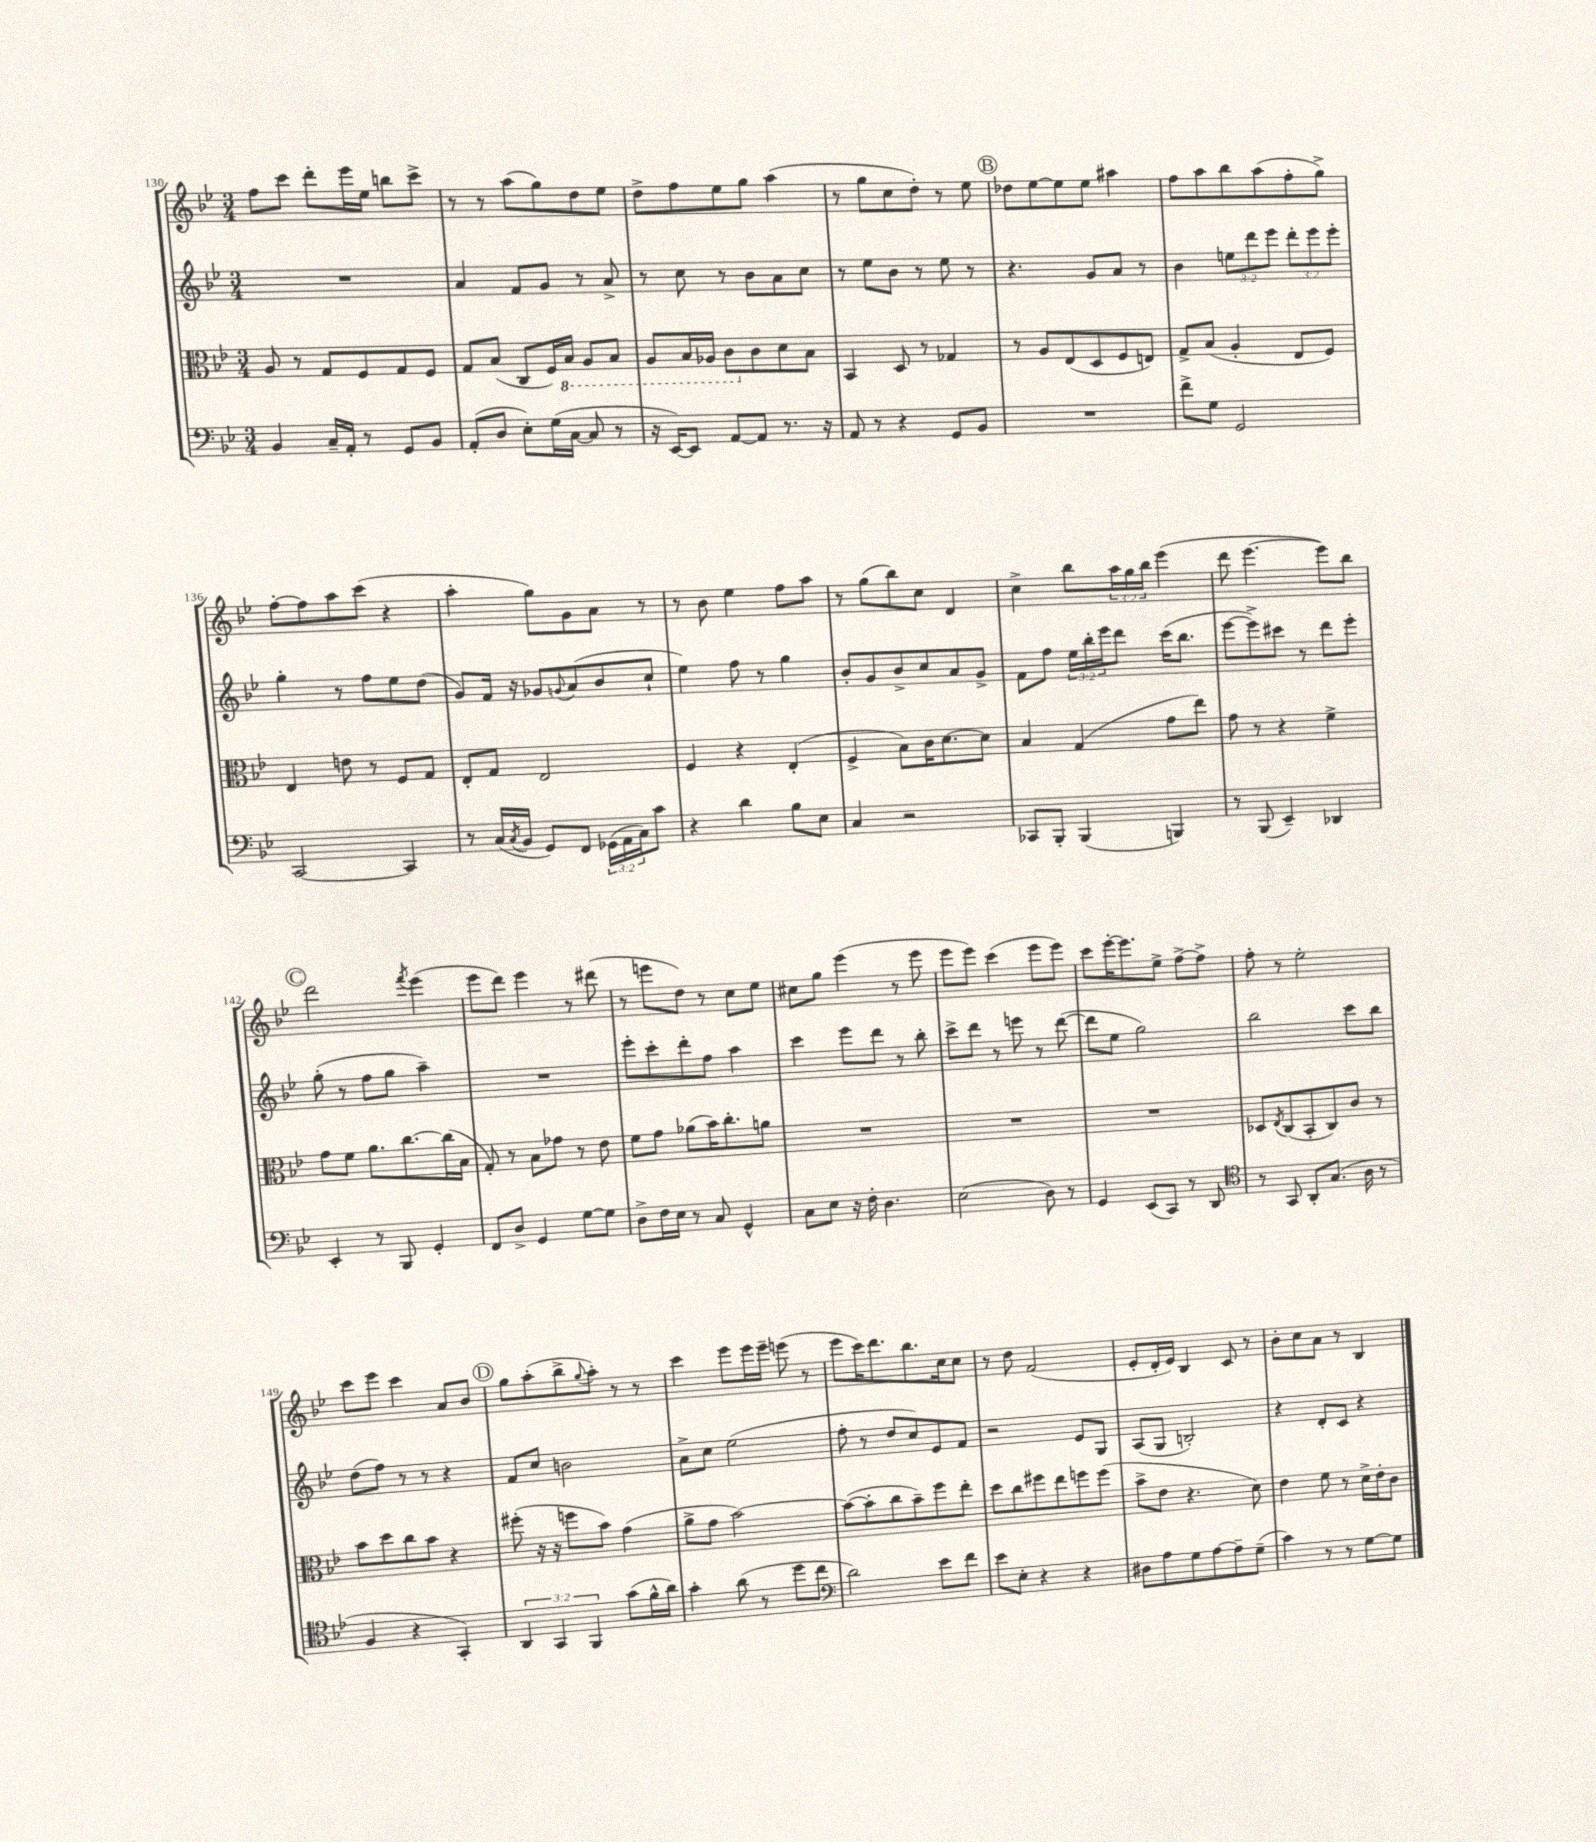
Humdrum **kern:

**kern	**kern	**kern	**kern
*staff4	*staff3	*staff2	*staff1
*clefF4	*clefC3	*clefG2	*clefG2
*k[b-e-]	*k[b-e-]	*k[b-e-]	*k[b-e-]
*M3/4	*M3/4	*M3/4	*M3/4
4BB-	8A	2.r	8ff
.	8r	.	8ccc
16C~	8G	.	8ddd'
16AA'	.	.	.
8r	8F	.	16eee-
.	.	.	16ee-
8GG	8G	.	8bb
8BB-	8F	.	8ccc^
=	=	=	=
(8AA'	8G	4a	8r
8D	(8B-	.	8r
8E-')	8C	8f	(8aa
(16G	16F)	8g	8gg)
[16C	16BB-	.	.
8C]	8AA	8r	8dd
8r	8BB-	8a^	8ee-
=	=	=	=
16r	8AA	8r	8dd^
[16EE-)	.	.	.
8EE-]	16BB-	8cc	8ff
.	16AA-	.	.
[8AA	8C	8r	8ee-
8AA]	8c	8b-	8gg
8.r	8d	8a	(4aa
.	8B-	8cc	.
16r	.	.	.
=	=	=	=
8AA	4BB-	8r	8r
8r	.	8ee-	8gg
4r	8D	8b-	8cc
.	8r	8r	8dd')
8GG	4G-	8ee-	8r
8BB-	.	8r	8ee-
=	=	=	=
2.r	8r	4.r	8dd-
.	8A	.	[8ee-
.	(8E-	.	8ee-]
.	8D	8g	8ee-
.	8F	8a	4aa#
.	8E)	8r	.
=	=	=	=
8f^	8G^	4b-	8ff
8G	(8B-	.	8aa
2GG	4A'	12ee	8bb-
.	.	12ddd	.
.	.	.	(8aa
.	.	12eee-	.
.	8E-	12ddd'	8ff'
.	.	12eee-	.
.	8F)	.	8gg^)
.	.	12eee-'	.
=	=	=	=
[2CC	4E-	4gg'	[8ff'
.	.	.	8ff]
.	8e	8r	8aa
.	8r	8ff	(8ccc
4CC]	8F	8ee-	4r
.	8G	(8dd	.
=	=	=	=
8r	8E-'	8g)	4aa'
(16C	8G	16f	.
8qC	.	.	.
16BB-	.	16r	.
8GG)	2E-	8g-	8gg)
.	.	8qqg	.
8FF	.	(8a	8g
(24GG-	.	8b-	8a
24AA	.	.	.
24C)	.	.	.
8c	.	8cc`	8r
=	=	=	=
4r	4F	4ee-)	8r
.	.	.	8b-
4d	4r	8ff	4ee-
.	.	8r	.
8B-	(4E-'	4gg	8ff
8E-	.	.	8aa
=	=	=	=
4C	4F^	8b-'	8r
.	.	8g	(8gg
2r	8B-)	8b-^	8bb-)
.	16c	8cc	8cc
.	[8.d	.	.
.	.	8a	4d
.	8d]	8g^	.
=	=	=	=
8CC-	4B-	8f	4cc^
8BBB-'	.	8ff	.
(4BBB-	(4G	24ee-	8bb-
.	.	24bb-'	.
.	.	24eee-	.
.	.	8ddd	24aa
.	.	.	24gg
.	.	.	24bb-
4BBB)	8g	(16ccc	(4eee-
.	.	8.bb-	.
.	8ee-)	.	.
=	=	=	=
8r	8g	[8eee-	8ddd
(8BBB-	8r	8eee-^])	[4.eee-
4EE-~)	4r	8ccc#	.
.	.	8r	.
4DD-	4f^	8ddd	8eee-])
.	.	8eee-'	8bb-
=	=	=	=
4EE-'	8g	(8gg'	2ddd
.	8f	8r	.
8r	8.a	8ff	.
8BBB-	.	8gg	.
.	[8.cc	.	.
.	.	.	8qfff
4GG'	.	4aa~)	(4eee-
.	(16cc]	.	.
.	16B-	.	.
=	=	=	=
8FF	8G')	2.r	8eee-
8D^	8r	.	8ddd)
4GG	8B-	.	4eee-
.	8g-	.	.
[8G	8r	.	8r
8G]	8e-	.	(8ddd#
=	=	=	=
8D^	8f	8eee-'	8r
16F	8g	8ccc'	8eee
16E-	.	.	.
8r	(8a-	8ddd'	8dd)
8C	16b-)	8ff	8r
.	8.cc'	.	.
4GG^^	.	4aa	8cc
.	8a	.	8ee-
=	=	=	=
8C	2.r	4ccc	8cc#
8E-	.	.	8gg
16r	.	8eee-	(4eee-
16F'	.	.	.
4.D	.	8ddd	.
.	.	8r	8r
.	.	8bb-'	8eee-
=	=	=	=
(2E-	2.r	8ccc^	8eee-
.	.	8ddd	8eee-)
.	.	8r	(4ccc
.	.	8eee	.
8D)	.	8r	8eee-
8r	.	([8ddd	8eee-)
=	=	=	=
4GG	2.r	8ddd]	8ccc
.	.	8ee-	[16eee-'
.	.	.	8.eee-]
(8EE-	.	2gg)	.
8CC)	.	.	8ee-^
8r	.	.	[8ff^
8DD	.	.	8ff^]
=	=	=	=
*clefC4	*	*	*
8r	8D-	2bb-	8ff'
.	8qE-	.	.
8GG	(8C	.	8r
8AA'	8BB-'	.	2ee-'
(8.G	8C)	.	.
.	8c	8ccc	.
16A	.	.	.
8r	8r	8bb-	.
=	=	=	=
4F	8b-	(8dd	8ccc
.	8dd	8ff)	8eee-
4r	8cc	8r	4ccc
.	8b-	8r	.
4GG')	4r	4r	8a
.	.	.	8b-
=	=	=	=
6AA	(8ff#'	8f	8gg
.	16r	8cc	(8aa'
6GG	.	.	.
.	16r	.	.
.	8ff	2b	8bb-^
6FF	.	.	.
.	.	.	8qqgg
.	8b-)	.	8aa')
(8g	(4g	.	8r
16f^^	.	.	8r
16a)	.	.	.
=	=	=	=
4g'	8a^	8a^	4ccc
.	8g	8cc	.
(8a	[2b-)	(2ee-	8eee-
8r	.	.	16eee-
.	.	.	16eee-~
8dd	.	.	(8eee
8cc	.	.	8r
=	=	=	=
*clefF4	*	*	*
2d)	(8b-_	8ff'	8eee-
.	8b-']	8r	16ccc)
.	.	.	8.ddd
.	8cc	8dd	.
.	8b-~)	8cc)	8.bb-
8e-	8ff	8e-	.
.	.	.	16cc
8f	8ee-'	8f	8cc
=	=	=	=
8e-	8dd	2r	8r
8E-'	8cc	.	8dd
4r	8ff#	.	(2f
.	8ee-	.	.
4r	8ff	8e-	.
.	(8ff	8G	.
=	=	=	=
8D#	8b-^	(8A	8e-'
8A	8e-	8G	16d'
.	.	.	16e-)
8G	4.r	2B')	4B-
[8A	.	.	.
8A~]	.	.	8c
(8G~	8d)	.	8r
=	=	=	=
4c)	4e-	4r	8b-'
.	.	.	8cc
8r	8f	8d'	8a
8r	8r	8c	8r
[8G	16d^	4r	4B-
.	16e-'	.	.
8G]	8c	.	.
==	==	==	==
*-	*-	*-	*-
